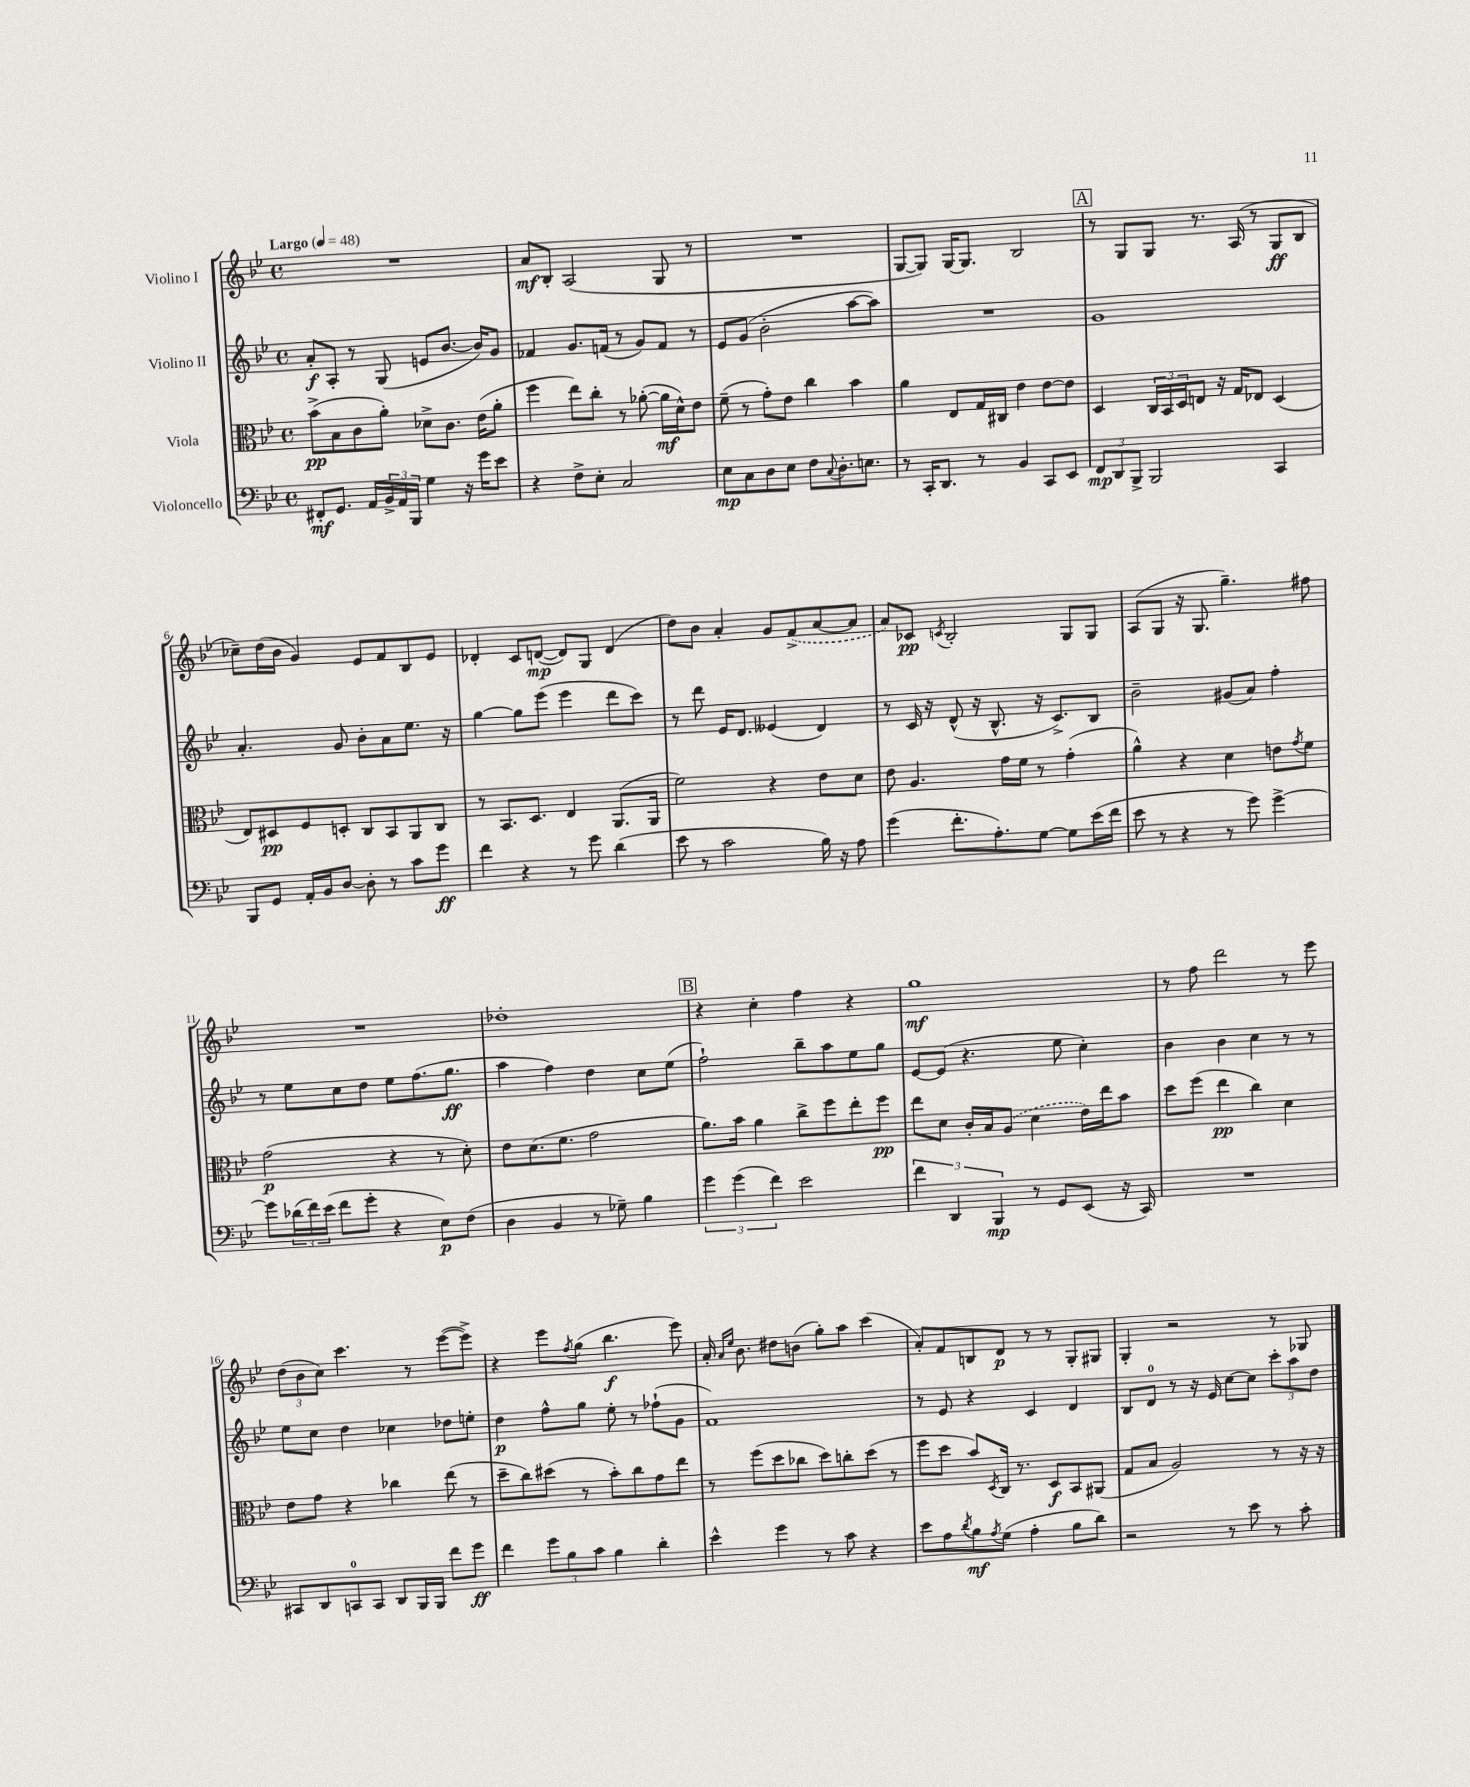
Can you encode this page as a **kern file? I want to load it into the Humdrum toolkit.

**kern	**kern	**kern	**kern
*staff4	*staff3	*staff2	*staff1
*clefF4	*clefC3	*clefG2	*clefG2
*k[b-e-]	*k[b-e-]	*k[b-e-]	*k[b-e-]
*M4/4	*M4/4	*M4/4	*M4/4
*met(c)	*met(c)	*met(c)	*met(c)
*MM48	*MM48	*MM48	*MM48
8FF#'	(8b-^	8a'	1r
8.GG	8B-	8A'	.
.	8c	8r	.
16AA	.	.	.
24BB-^	8a')	(8G	.
24AA	.	.	.
24BBB-	.	.	.
4G	8d-^	8e	.
.	8.c	[8.b-	.
16r	.	.	.
16g	(16e-	16b-])	.
8e-	8a'	8g	.
=	=	=	=
4r	4ff	4f-	8a
.	.	.	8B-'
8F^	8ee-)	8.g	(2A
8E-'	8cc'	.	.
.	.	(16f	.
2C	8r	8r	.
.	([8a-'	8g)	.
.	16a-]	8f	8G
.	16d^^)	.	.
.	8e-	8r	8r
=	=	=	=
8E-	(8f~	8e-	1r
8C	8r	(8g	.
8D	8g')	2b-'	.
8E-	8e-	.	.
8F	4cc	.	.
8qqC	.	.	.
8.D'	.	.	.
.	4b-	[8aa	.
8.E	.	.	.
.	.	8aa])	.
=	=	=	=
8r	4a	1r	[8G
16CC'	.	.	8G])
8.DD	.	.	.
.	8E-	.	[16G
.	.	.	8.G]
8r	16G	.	.
.	16C#	.	.
4BB-	4e-	.	2B-
8CC	[8e-	.	.
8EE-	8e-]	.	.
=	=	=	=
12FF	4D	1g	8r
12DD	.	.	.
.	.	.	8G
12BBB-^	.	.	.
2BBB-	24C	.	8G
.	24BB-	.	.
.	24D	.	.
.	8E	.	8.r
.	16r	.	.
.	16G	.	(16A
.	8E-	.	8r
4CC	(4D	.	8G
.	.	.	8B-
=	=	=	=
8BBB-	8E-)	4.a'	8cc-~)
8GG	8D#	.	(16dd
.	.	.	16b-
16AA'	8F	.	4g)
16BB-	.	.	.
[8D	8D'	8g	.
8D']	8C	8b-'	8e-
8r	8BB-	8a	8f
8c	8AA	8.ee-	8B-
8g	8C	.	8e-
.	.	16r	.
=	=	=	=
4f	8r	[4gg	4d-'
.	8.BB-	.	.
4r	.	8gg]	8c
.	8.D	.	.
.	.	(8eee-	([8d
8r	4E-	4eee-	8d])
8g	.	.	8G
(4d	(8.AA	8ddd	(4d
.	.	8ccc)	.
.	16AA	.	.
=	=	=	=
8e-	2f)	8r	8dd)
8r	.	8ddd	8b-
2c	.	16e-	4a'
.	.	8.d	.
.	4r	(4e--	8g
.	.	.	(8f^
16B-)	8e-	4d)	[8a
16r	.	.	.
8A	8d	.	8a]
=	=	=	=
(4g	8e-	8r	8a)
.	4.A	16c	8c-
.	.	16r	.
.	.	.	8qc
8.f'	.	(8d^^	2B-'
.	.	16r	.
8.A')	.	8.B-^^	.
.	16g	.	.
.	16f	.	.
[8G	8r	16r	.
.	.	8.c^)	.
8G]	(4g'	.	8G
(16e-	.	8B-	8G
16f	.	.	.
=	=	=	=
8e-	4a^^)	2b-~	(8A
8r	.	.	8G
4r	4r	.	16r
.	.	.	8.G
8r	4d	(8g#	4.gg~)
8g)	.	8a)	.
[4g^	8e	4ff'	.
.	8qg	.	.
.	8f	.	8ff#
=	=	=	=
8g]	(2g	8r	1r
(24d-	.	8ee-	.
24f)	.	.	.
(24e-	.	.	.
8f	.	8cc	.
8g'	.	8dd	.
4r	4r	8ee-	.
.	.	(8.ff	.
8E-)	8r	.	.
.	.	8.gg	.
(8F	8d')	.	.
=	=	=	=
4D	8e-	4aa	1dd-'
.	(8.d	.	.
4BB-	.	4ff)	.
.	8.f	.	.
8r	2g	4dd	.
8G-~)	.	.	.
4B-	.	8cc	.
.	.	(8ee-	.
=	=	=	=
6g	8.a)	2ff`)	4r
(6g	.	.	.
.	16b-	.	.
.	4a	.	4cc'
6f)	.	.	.
2e-	8cc^	8bb-~	4ff
.	8ff	8aa	.
.	8ee-'	8ee-	4r
.	8ff	8gg	.
=	=	=	=
6f	8ee-	[8e-	1gg
.	8d	(8e-]	.
6DD	.	.	.
.	16c'	4.r	.
.	16B-	.	.
6BBB-	.	.	.
.	(8A	.	.
8r	4d	.	.
8GG	.	8ee-	.
(8EE-	16e-)	4cc')	.
.	16ee-	.	.
16r	8b-	.	.
16CC)	.	.	.
=	=	=	=
1r	8dd	4b-	8r
.	(8ff	.	8ff
.	4ee-	4b-	2ddd
.	4cc)	4cc	.
.	4d	8r	8r
.	.	8r	8eee-
=	=	=	=
8CC#	8e-	8ee-	(12dd
.	.	.	12b-
8DD	8g	8cc	.
.	.	.	12cc)
8CC	4r	4dd	4.ccc
8CC	.	.	.
8DD	4cc-	4cc-	.
16BBB-	.	.	8r
16BBB-	.	.	.
8f	(8ee-	8dd-	([8eee-
8g	8r	8ee'	8eee-^])
=	=	=	=
4f	8dd~	4dd	4r
.	8cc)	.	.
12g	(8dd#	8ff^^	8eee-
12B-	.	.	.
.	.	.	8qff
.	8r	8gg	(8gg
12c	.	.	.
4B-	8b-')	8ee-'	4.bb-
.	8cc	8r	.
4d'	8g	(8ff-`	.
.	8ee-	8g	8eee-)
=	=	=	=
4e-^^	8r	1f)	16a'
.	.	.	16qqa
.	.	.	16qqee-
.	.	.	8.b-
.	(8ff	.	.
4g	8dd	.	8dd#
.	8cc-	.	(8b
8r	8dd)	.	8gg')
8c	8cc'	.	8aa
4r	(8dd	.	(4ccc
.	8r	.	.
=	=	=	=
8e-	8ff	8r	8a')
8A	8dd	8e-	8f
8qd	.	.	.
8B-	8b-)	4r	8B
8qA	8qD	.	.
(8G	16C	.	8d
.	8.r	.	.
4A'	.	4c	8r
.	8D	.	8r
8B-	8BB-	4d	8G'
8d)	(8AA#	.	8G#
=	=	=	=
2r	8G	8B-	4G'
.	8B-	8d	.
.	2A)	8r	2r
.	.	16r	.
.	.	16e-	.
8r	.	[8cc	.
8e-	.	8cc]	.
8r	8r	12ccc'	8r
.	.	12aa	.
8c'	16r	.	8G-
.	.	12dd	.
.	16r	.	.
==	==	==	==
*-	*-	*-	*-
